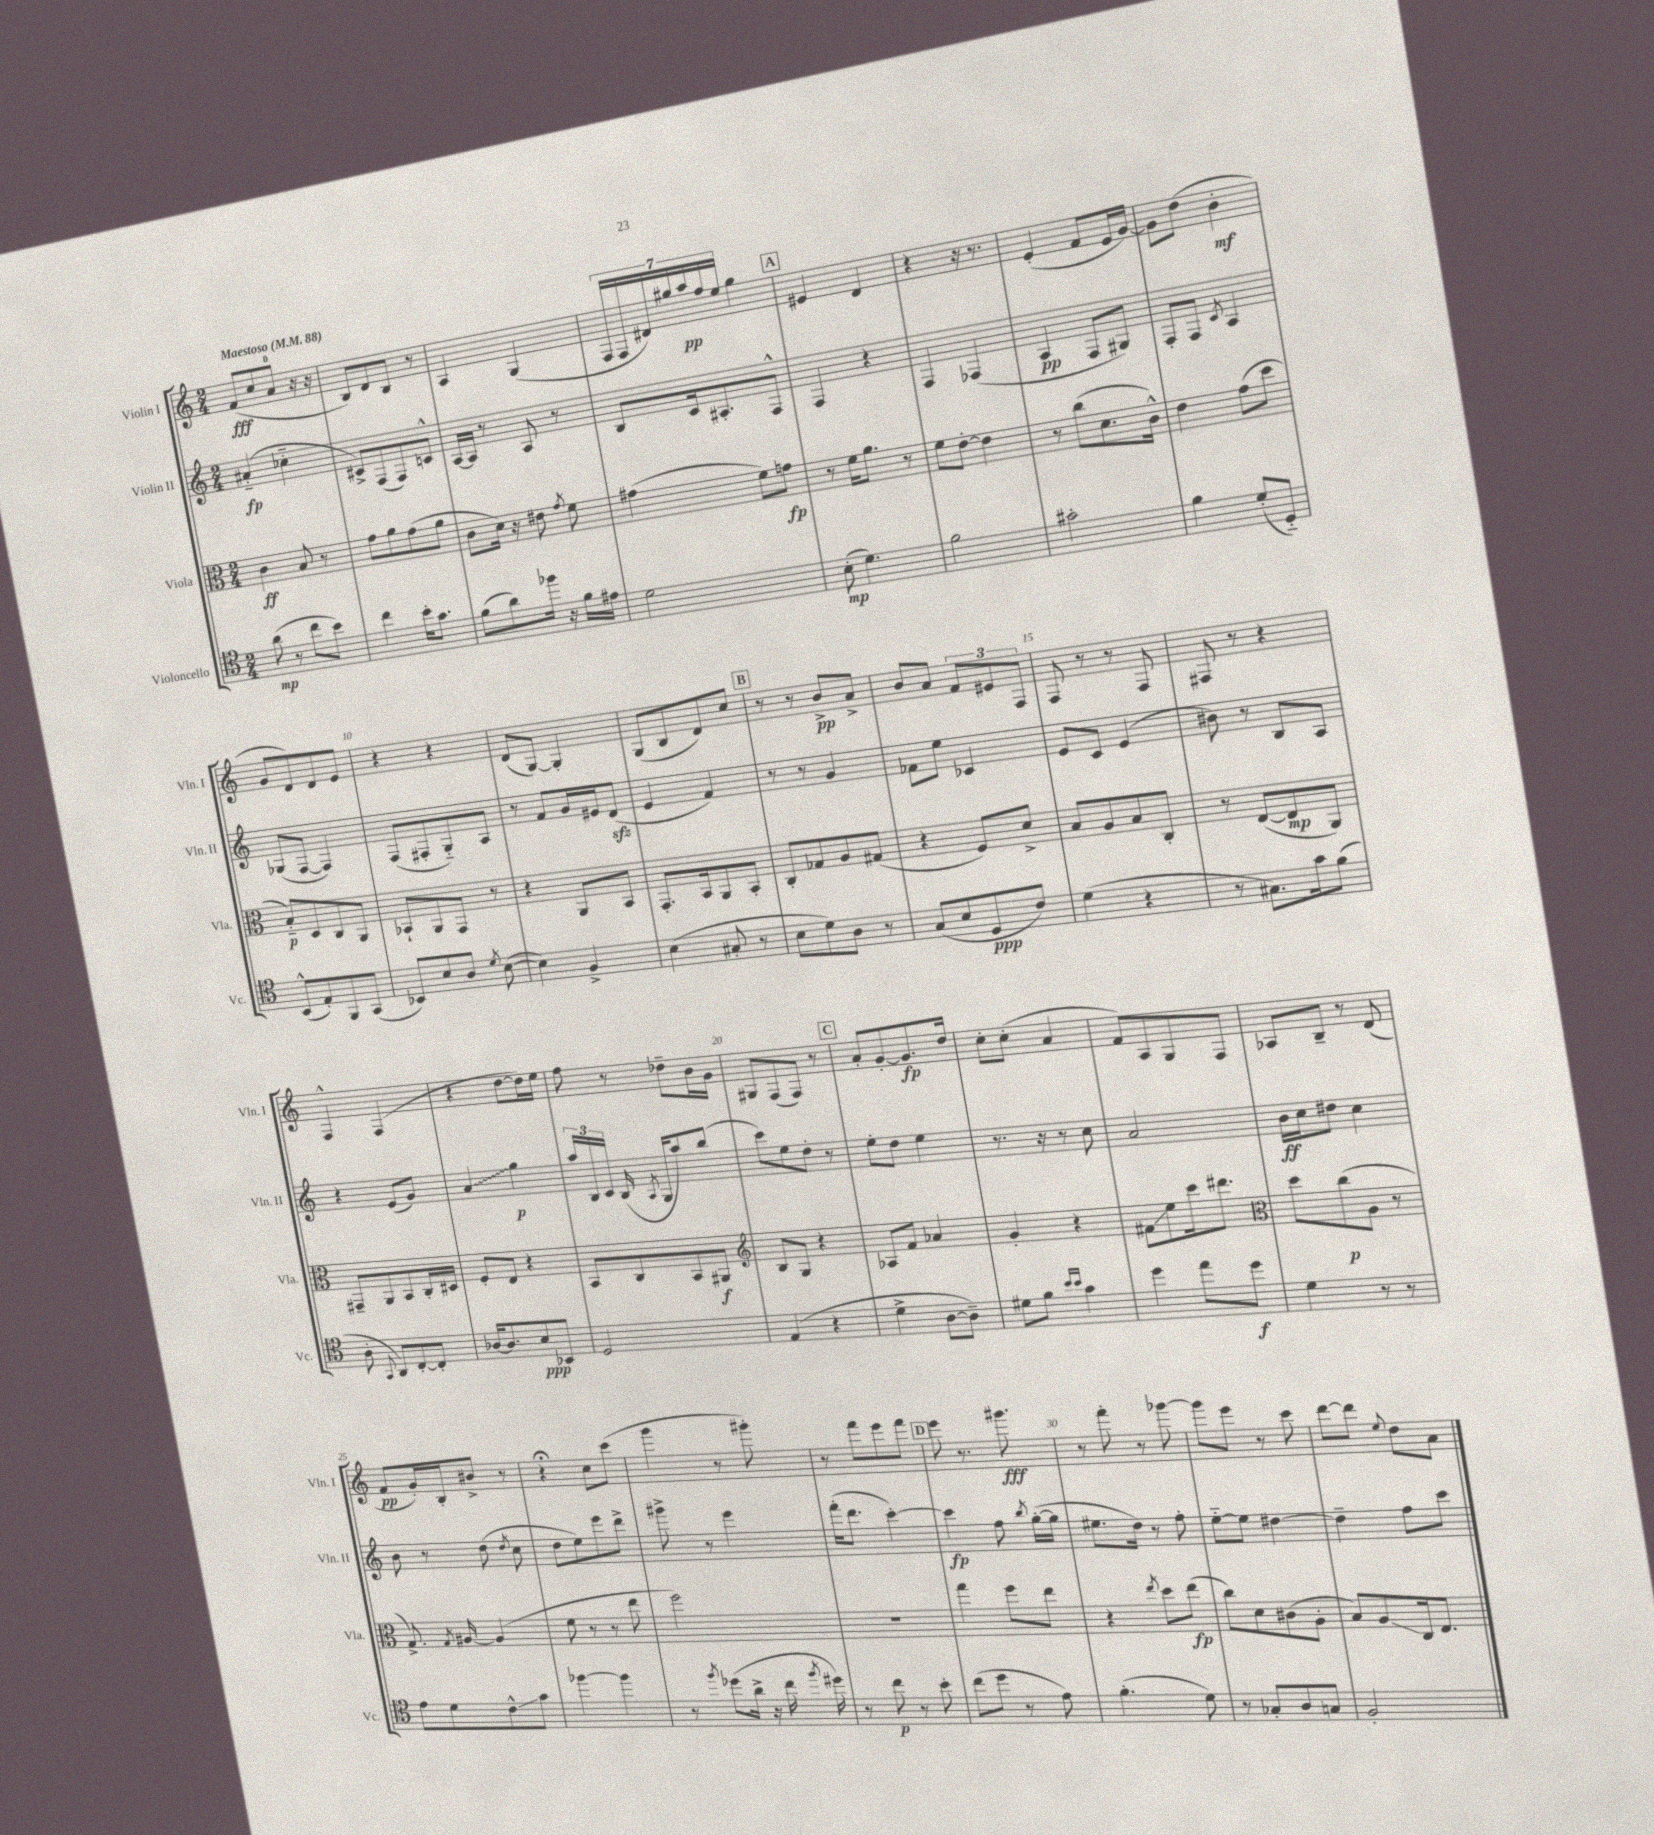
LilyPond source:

<<
\new StaffGroup <<
\new Staff = "s0" \with { instrumentName = "Violin I" shortInstrumentName = "Vln. I" } {
    \clef treble \key c \major \numericTimeSignature \time 2/4 \tempo "Maestoso" 4 = 88
    \autoBeamOff f'8[\fff( c''8 a'8]-0 r16 r16 |
    b8[) d'8 b8] r8 |
    a4 g4( |
    \tuplet 7/4 { f16[ f16 dis'16) gis''16 a''16\pp f''16 e''16] } gis''4 |
    \mark \markup { \box "A" } eis'4 d'4 |
    r4 r16 r8. |
    e'4-.( f'8[ e'16 g'16]~) |
    g'8[ d''8]( b'4-.\mf |
    g'8[ d'8) d'8 e'8] |
    r4 r4 |
    d'8[( g8]~) g4-. |
    g8[( b8 d'8) c''8] |
    \mark \markup { \box "B" } r8 r8 b'8[->\pp a'8]-> |
    b'8[ a'8] \tuplet 3/2 { f'8[ eis'8 f8] } |
    f8 r8 r8 f8 |
    fis8 r8 r4 |
    f4-^ f4( |
    r4 d''8[~ d''16) e''16] |
    f''8 r8 des''8[-- b'16 g'16] |
    gis8[ f8( f8]) r8 |
    \mark \markup { \box "C" } a'8[-. g'8~-. g'8.\fp d''16] |
    c''8[-. c''8]-.( a'4 |
    f'8[) a8 g8 f8] |
    aes8[ b8]-- r8 d'8( |
    f'8[\pp g'16-.) b16-. bis'8]-> r8 |
    r4\fermata c''8[ c'''8]( |
    g'''4 r8 gis'''8-.) |
    r8 f'''8[ e'''8 f'''8] |
    \mark \markup { \box "D" } e'''8 r8. gis'''8.\fff |
    r8 f'''8-. r8 ges'''8~ |
    ges'''8[ e'''8] r8 c'''8 |
    d'''8[~ d'''8] \appoggiatura { e''8 } d''8[ a'8] \bar "|." |
}
\new Staff = "s1" \with { instrumentName = "Violin II" shortInstrumentName = "Vln. II" } {
    \clef treble \key c \major \numericTimeSignature \time 2/4
    \autoBeamOff ais'4-_\fp( ces''4-_ |
    cis'8[->) f8( f8) c'8]-^ |
    a16[~ a16] r8 a8 r8 |
    b8[ c'16 ais8.-. f8]-^ |
    \mark \markup { \box "A" } f4 r4 |
    f4 fes4( |
    a4\pp f8[ gis8]) |
    f8[-. f8] \acciaccatura { c'8 } a4 |
    ges8[( f8]~ f4) |
    f8[( fis8-. g8-_) a8] |
    r8 f'8[ g'16 eis'16 d'8]\sfz( |
    e'4 f'4) |
    \mark \markup { \box "B" } r8 r8 g'4 |
    fes'8[ e''8] ces'4 |
    e'8[ c'8] e'4( |
    bis'8) r8 b8[ a8] |
    r4 e'8[( g'8]) |
    \once \override Glissando.style = #'zigzag a'4\glissando g''4\p |
    \tuplet 3/2 { a''16[ b16 c'16] } b16( \acciaccatura { a8 } g16[ a''8) b''8]( |
    c'''8[) e''8 d''8]-. r8 |
    \mark \markup { \box "C" } e''8[-. d''8] e''4 |
    r8. r16 r8 c''8 |
    a'2 |
    b'16[\ff c''16 dis''8] c''4 |
    b'8 r8 d''8( \acciaccatura { d''8 } c''8 |
    d''8[ e''8) e'''8 d'''8]-> |
    gis'''8-> r8 e'''4 |
    f'''16[-.( d'''8.] c'''4~-.) |
    \mark \markup { \box "D" } c'''4\fp f''8 \acciaccatura { b''8 } g''16[~-.( g''16] |
    eis''8.[ d''16]) r8 f''8-. |
    e''8[~-_ e''8] dis''4~ |
    dis''4-- f''8[ c'''8] \bar "|." |
}
\new Staff = "s2" \with { instrumentName = "Viola" shortInstrumentName = "Vla." } {
    \clef alto \key c \major \numericTimeSignature \time 2/4
    \autoBeamOff c'4\ff b8 r8 |
    g'8[ a'8 g'8( a'8] |
    c'8[ d'16]) r16 eis'8 \acciaccatura { g'8 } f'8 |
    gis'4( f'8[) g'8]\fp |
    \mark \markup { \box "A" } r8 f'16[ a'8.] r8 |
    f'8[ e'8]~-. e'4 |
    r8 c''8[( d'8. c'16]-^) |
    e'4 g'8[( d''8] |
    b8[-_\p) d8 c8 a,8] |
    bes,8[-! a,8 g,8] r8 |
    r4 a,8[ b,8] |
    g,8.[-. b,16 a,8 b,8]-. |
    \mark \markup { \box "B" } c8[-. ges8 a8 gis8]( |
    r4 f8[) d'8]-> |
    b8[ a8 b8 c8]-. |
    r8 e8[~( e8\mp a,8]) |
    gis,8[-- a,8 b,8 c16-. dis16] |
    f8[-. e8] r4 |
    b,8[ c8 b,8 ais,8]\f |
    \clef treble b8[ g8] r4 |
    \mark \markup { \box "C" } aes8[ f'8] aes'4 |
    g'4-. r4 |
    fis'8[\glissando e''8 c'''16 dis'''8.] |
    \clef alto d''8[ c''8\p( a8] r8 |
    g8.->) \acciaccatura { g8 } ais16~ ais4( |
    f'8 r8 r8 e''8 |
    f''2) |
    R2 |
    \mark \markup { \box "D" } g''4 f''8[ e''8] |
    r4 \acciaccatura { e''8 } d''8[ e''8]\fp( |
    c''8[) d'8 cis'8( a8]-. |
    b8[) a8\glissando c16 e8.] \bar "|." |
}
\new Staff = "s3" \with { instrumentName = "Violoncello" shortInstrumentName = "Vc." } {
    \clef tenor \key c \major \numericTimeSignature \time 2/4
    \autoBeamOff a'8\mp( r8 c''8[ b'8]) |
    c''4 b'16[-. g'8.] |
    f'8[( a'8) fes''16] r16 f'16[ eis'16] |
    d'2 |
    \mark \markup { \box "A" } b8-.\mp( d'4.) |
    f'2 |
    gis'2-. |
    f'4 d'8[-.( d8]-_) |
    b,8[-^( e8-.) f,8 g,8]( |
    bes,8[) b8 a8] \acciaccatura { d'8 } b8~( |
    b4) f4-> |
    b4( gis8-. r8 |
    \mark \markup { \box "B" } b8[ d'8) a8] r8 |
    g8[( b8 d8\ppp c'8]) |
    d'4( r4 |
    r8 gis8.[) g'16 f'8]( |
    a8-. \appoggiatura { g,8 } a,8[) c8~-. c8]-. |
    aes16[~ aes8. b8\ppp bes,8] |
    d2 |
    e4( r4 |
    \mark \markup { \box "C" } d'4-> a8[~ a8]--) |
    dis'8[ f'8] \grace { b'16[ b'16] } g'4 |
    d''4 e''8[ d''8]\f |
    d'4 r8 r8 |
    e'8[ d'8 c'8-^\glissando g'8] |
    fes''4~ fes''4 |
    r8 \acciaccatura { f''8 } des''8[( a'16]-> r16 c''16 \acciaccatura { f''8 } dis''16) |
    r8 c''8\p r8 b'8-. |
    \mark \markup { \box "D" } c''8[( d''8] r8 e'8) |
    f'4.-.( d'8) |
    r8 ges8[-. a8 g8] |
    f2-. \bar "|." |
}
>>
>>
\layout { \context { \Score \override BarNumber.break-visibility = ##(#f #t #t) barNumberVisibility = #(every-nth-bar-number-visible 5) } }
